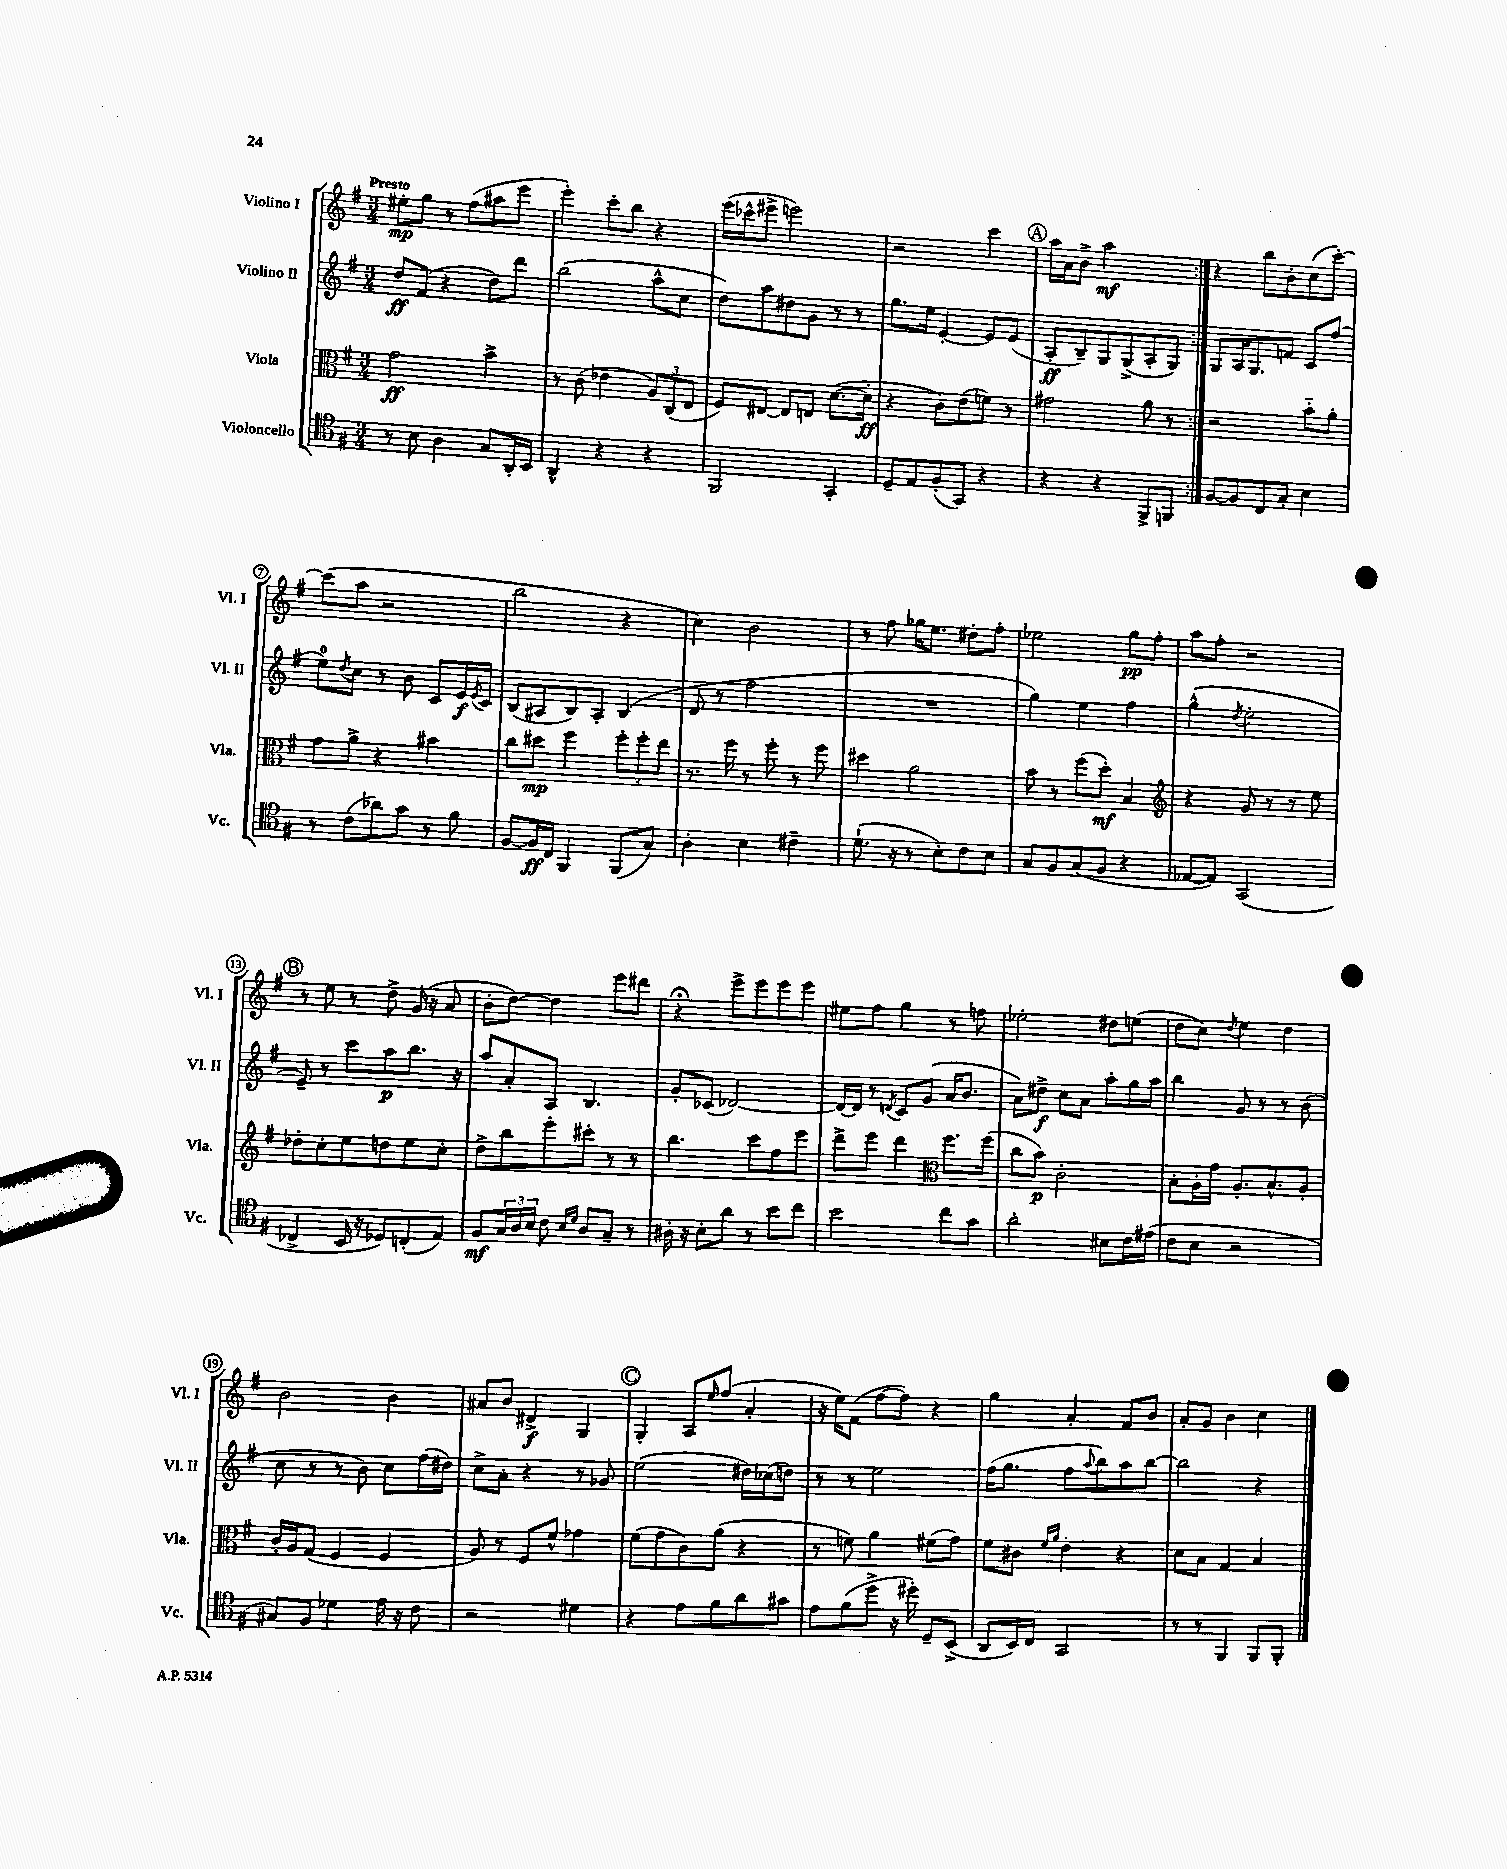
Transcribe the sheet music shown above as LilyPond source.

<<
\new StaffGroup <<
\new Staff = "s0" \with { instrumentName = "Violino I" shortInstrumentName = "Vl. I" } {
    \clef treble \key g \major \numericTimeSignature \time 3/4 \tempo "Presto"
    \repeat volta 2 { eis''8-.\mp g''8 r8 fis''8( ais''8 e'''8 |
    e'''4-.) c'''8-. b''8 r4 |
    e'''16( ces'''16-^ eis'''8-> e'''2) |
    r2 c'''4 |
    \mark \markup { \circle "A" } a''16 a'16 b'8-> a''2\mf | }
    r4 b''8 b'8-. c''8( c'''8~-.) |
    c'''8( a''8 r2 |
    b''2 r4 |
    c''4) b'2 |
    r8 fis''8 ges''16 e''8. dis''8-. fis''8-. |
    ees''2 g''8\pp fis''8-. |
    a''8 fis''8-. r2 |
    \mark \markup { \circle "B" } r8 e''8 r8 d''8-> g'16( r16 a'8 |
    b'8-. d''8~) d''4 e'''8 dis'''8 |
    r4\fermata e'''8-> e'''8 e'''8 e'''8 |
    eis''8 fis''8 g''4 r8 f''8 |
    ees''2-. dis''8 e''8( |
    d''8 c''8) \acciaccatura { d''8 } e''4 d''4 |
    b'2 b'4 |
    ais'8 b'8 dis'4->\f g4 |
    \mark \markup { \circle "C" } g4-. a8 \grace { e''16 } fis''8( a'4-. |
    r16 e''16) fis'8( fis''8~ fis''8) r4 |
    g''4 a'4-. fis'8 b'8 |
    a'8-. g'8 b'4 c''4 \bar "|." |
}
\new Staff = "s1" \with { instrumentName = "Violino II" shortInstrumentName = "Vl. II" } {
    \clef treble \key g \major \numericTimeSignature \time 3/4
    \repeat volta 2 { d''8\ff fis'8( r4 d''8) d'''8 |
    b''2( a''8-^ c''8 |
    d''8) a''8 dis''8 g'8 r8 r8 |
    g''8. e''16 e'4~-. e'8 e'8( |
    \mark \markup { \circle "A" } a8-.\ff b8--) g8 g8->( a8-. g8) | }
    g8 a16 g8. f'8 c'8 fis''8( |
    e''8-0) \acciaccatura { d''8 } c''8 r8 b'8 c'8 e'16\f \acciaccatura { e'8 } c'16 |
    b8( ais8 b8) ais8-. b4( |
    d'8 r8 fis''2 |
    R2. |
    g''4) e''4 fis''4 |
    g''4-^( \acciaccatura { d''8 } e''2-. |
    \mark \markup { \circle "B" } e'8--) r8 c'''8 a''8\p b''8. r16 |
    a''8 a'8-. a8 b4. |
    g'8-. ces'8( des'2~) |
    des'16~ des'16 r8 \acciaccatura { d'8 } c'8 g'8( a'16 b'8. |
    a'8) dis''8->\f c''8 a'8 a''8-. g''16 a''16 |
    b''4 g'8 r8 r8 b'8( |
    c''8 r8 r8 b'8) c''8 fis''16( dis''16) |
    c''8-> a'8-. r4 r8 ges'8 |
    \mark \markup { \circle "C" } e''2( dis''16) ces''16( d''8) |
    r8 r8 e''2 |
    fis''16( g''8. fis''8 \appoggiatura { a''8 } b''8) a''8 b''8~ |
    b''2 r4 \bar "|." |
}
\new Staff = "s2" \with { instrumentName = "Viola" shortInstrumentName = "Vla." } {
    \clef alto \key g \major \numericTimeSignature \time 3/4
    \repeat volta 2 { g'2\ff b'4-> |
    r8 c'8( ees'4 \tuplet 3/2 { a8) c8( e8 } |
    fis8) eis8~ eis8 e8 d'8.~( d'16-.\ff |
    r4 c'8) e'8( f'8) r8 |
    \mark \markup { \circle "A" } gis'2 a'8 r8 | }
    r2 b'8-_ a'8-. |
    g'8 a'8-> r4 bis'4 |
    c''8 dis''8\mp fis''4 \tuplet 3/2 { fis''8-. fis''8-. e''8 } |
    r8. fis''16 r8 fis''8-. r8 fis''8 |
    dis''4 a'2 |
    b'8 r8 fis''8( d''8-.\mf) b4 |
    \clef treble r4 g'8 r8 r8 e''8 |
    \mark \markup { \circle "B" } des''8-. c''8-. e''8 d''8 e''8 c''8-. |
    d''8-> b''8 e'''8-. cis'''8-. r8 r8 |
    b''4. c'''8 fis''8 e'''8 |
    d'''8-> e'''8 d'''4 \clef alto fis''8. fis''16( |
    c''8 b'8\p) c'2-. |
    b8-. a16-. g'16 a8.-. b8.-^ a8-. |
    c'16-. a16 g8( fis4 fis4 |
    a8) r8 fis8 fis'8-^ ges'4 |
    \mark \markup { \circle "C" } fis'8( g'8 c'8) a'8( r4 |
    r8 f'8) a'4 fis'8( g'8) |
    fis'8 cis'8 \grace { fis'16 a'16 } e'4-. r4 |
    d'8 b8 g4 b4 \bar "|." |
}
\new Staff = "s3" \with { instrumentName = "Violoncello" shortInstrumentName = "Vc." } {
    \clef tenor \key g \major \numericTimeSignature \time 3/4
    \repeat volta 2 { r8 b8 a4 g8 a,16-. b,16 |
    a,4-^ r4 r4 |
    fis,2 g,4-. |
    d8-- e8 fis8-.( g,8) r4 |
    \mark \markup { \circle "A" } r4 r4 fis,8-> f,8 | }
    fis8~ fis8 c8 g8-. b4 |
    r8 c'8( aes'8) g'8 r8 fis'8 |
    fis8~ fis16\ff c16 fis,4 fis,8( g8) |
    a4-. b4 cis'4-- |
    d'8.-!( r16 r8 b8-.) c'8 b8 |
    g8 fis8 g8( fis8 r4 |
    ees8~ ees8) g,2( |
    \mark \markup { \circle "B" } ces4-> b,16 r16 des8) c8-.( e8) |
    fis8\mf \tuplet 3/2 { g16 a16 b16 } c'8 \grace { b16 d'16 } a8 g8-- r8 |
    ais16-. r16 b8-. a'8 r8 b'8 c''8 |
    b'2 c''8 g'8 |
    a'2-. bis8 c'16 eis'16( |
    c'8 b8 r2 |
    gis8) fis8 des'4 e'16 r16 c'8 |
    r2 dis'4 |
    \mark \markup { \circle "C" } r4 e'8 fis'8 a'8 gis'8 |
    e'8 fis'8( d''8-> r16 dis''16-.) d8-- b,8->( |
    a,8 b,16) c16 g,2 |
    r8 r8 fis,4 fis,8 fis,8-. \bar "|." |
}
>>
>>
\layout { \context { \Score \override BarNumber.stencil = #(make-stencil-circler 0.1 0.3 ly:text-interface::print) } }
